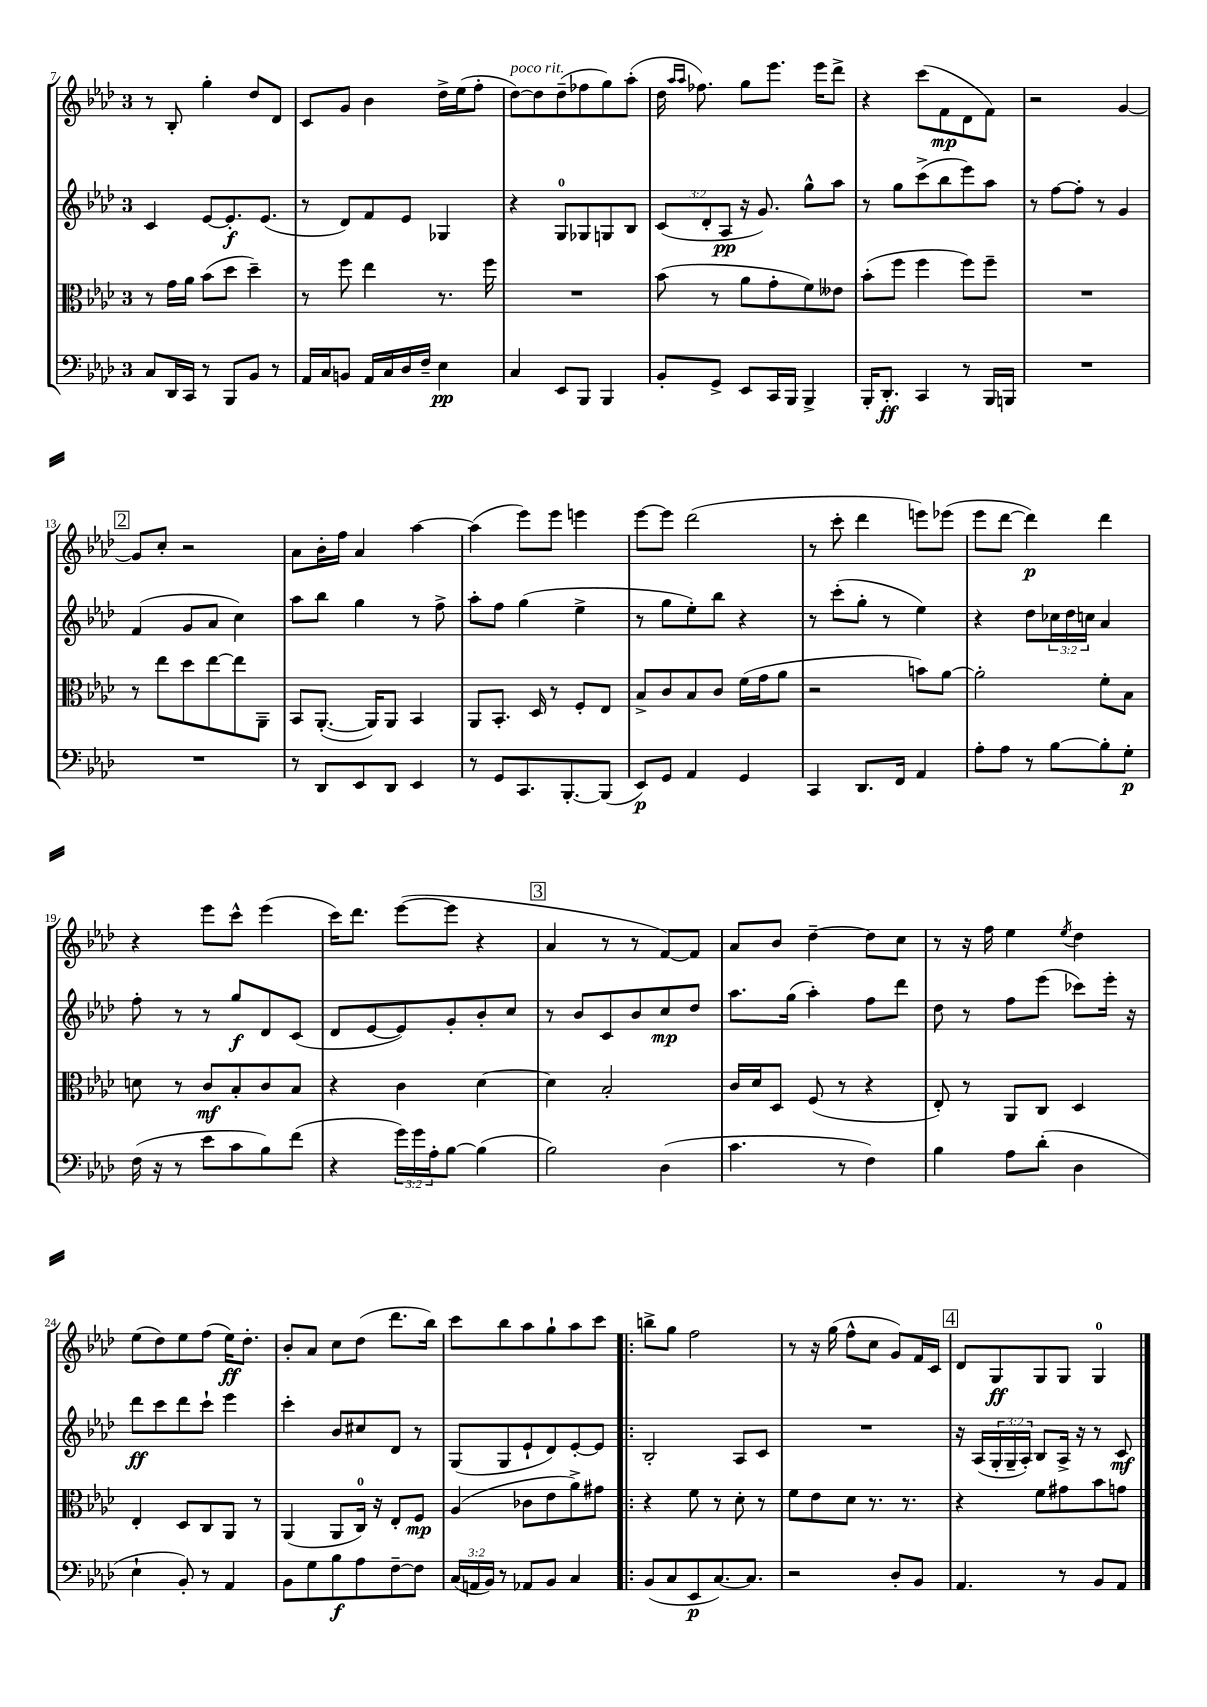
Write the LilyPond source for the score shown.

<<
\new StaffGroup <<
\new Staff = "s0" {
    \clef treble \key aes \major \once \override Staff.TimeSignature.style = #'single-digit \time 3/4
    r8 bes8-. g''4-. des''8 des'8 |
    c'8 g'8 bes'4 des''16-> ees''16( f''8-. |
    des''8~^\markup { \italic "poco rit." }) des''8 des''8--( fes''8 g''8) aes''8-.( |
    des''16 \grace { aes''16 aes''16 } fes''8.) g''8 ees'''8. ees'''16 des'''8-> |
    r4 c'''8( f'8\mp des'8 f'8) |
    r2 g'4~ |
    \mark \markup { \box "2" } g'8 c''8-. r2 |
    aes'8 bes'16-. f''16 aes'4 aes''4~ |
    aes''4( ees'''8) ees'''8 e'''4 |
    ees'''8~ ees'''8 des'''2( |
    r8 c'''8-. des'''4 e'''8) ees'''8( |
    ees'''8 des'''8~ des'''4\p) des'''4 |
    r4 ees'''8 c'''8-^ ees'''4( |
    c'''16) des'''8. ees'''8~( ees'''8 r4 |
    \mark \markup { \box "3" } aes'4 r8 r8 f'8~) f'8 |
    aes'8 bes'8 des''4~-- des''8 c''8 |
    r8 r16 f''16 ees''4 \acciaccatura { ees''8 } des''4 |
    ees''8( des''8) ees''8 f''8( ees''16\ff) des''8.-. |
    bes'8-. aes'8 c''8 des''8( des'''8. bes''16) |
    c'''8 bes''8 aes''8 g''8-! aes''8 c'''8 |
    \bar ".|:" b''8-> g''8 f''2 |
    r8 r16 g''16( f''8-^ c''8 g'8) f'16 c'16 |
    \mark \markup { \box "4" } des'8 g8\ff g8 g8 g4-0 \bar "|." |
}
\new Staff = "s1" {
    \clef treble \key aes \major \once \override Staff.TimeSignature.style = #'single-digit \time 3/4 \override Staff.TupletNumber.text = #tuplet-number::calc-fraction-text
    c'4 ees'8~ ees'8.-.\f ees'8.( |
    r8 des'8) f'8 ees'8 ges4 |
    r4 g8-0 ges8 g8 bes8 |
    \tuplet 3/2 { c'8( des'8-. aes8\pp } r16 g'8.) g''8-^ aes''8 |
    r8 g''8 c'''8->( bes''8 ees'''8) aes''8 |
    r8 f''8~ f''8-. r8 g'4 |
    \mark \markup { \box "2" } f'4( g'8 aes'8 c''4) |
    aes''8 bes''8 g''4 r8 f''8-> |
    aes''8-. f''8 g''4( ees''4-> |
    r8 g''8 ees''8-.) bes''8 r4 |
    r8 c'''8-.( g''8-. r8 ees''4) |
    r4 des''8 \tuplet 3/2 { ces''16 des''16 c''16 } aes'4 |
    f''8-. r8 r8 g''8\f des'8 c'8( |
    des'8 ees'8~ ees'8) g'8-. bes'8-. c''8 |
    \mark \markup { \box "3" } r8 bes'8 c'8 bes'8 c''8\mp des''8 |
    aes''8. g''16( aes''4-.) f''8 des'''8 |
    des''8 r8 f''8 ees'''8( ces'''8) ees'''16-. r16 |
    des'''8\ff c'''8 des'''8 c'''8-! ees'''4 |
    c'''4-. bes'8 cis''8 des'8 r8 |
    g8( g8 ees'8-! des'8) ees'8~-. ees'8 |
    \bar ".|:" bes2-. aes8 c'8 |
    R2. |
    \mark \markup { \box "4" } r16 aes16( \tuplet 3/2 { g16-. g16-- aes16-.) } bes8 aes16-> r16 r8 c'8\mf \bar "|." |
}
\new Staff = "s2" {
    \clef alto \key aes \major \once \override Staff.TimeSignature.style = #'single-digit \time 3/4
    r8 g'16 aes'16 bes'8( des''8 des''4--) |
    r8 f''8 ees''4 r8. f''16 |
    R2. |
    bes'8( r8 aes'8 g'8-. f'8) eeses'8 |
    bes'8-.( f''8 f''4 f''8) f''8-- |
    R2. |
    \mark \markup { \box "2" } r8 ees''8 des''8 ees''8~ ees''8 aes,8-- |
    bes,8 aes,8.~-.( aes,16) aes,8 bes,4 |
    aes,8 bes,8.-. des16 r8 f8-. ees8 |
    bes8-> c'8 bes8 c'8 f'16( g'16 aes'8 |
    r2 b'8) aes'8~ |
    aes'2-. f'8-. bes8 |
    d'8 r8 c'8\mf bes8-. c'8 bes8 |
    r4 c'4 des'4~ |
    \mark \markup { \box "3" } des'4 bes2-. |
    c'16 des'16 des8 f8( r8 r4 |
    ees8-.) r8 aes,8 c8 des4 |
    ees4-. des8 c8 aes,8 r8 |
    aes,4( aes,8 c16-0) r16 ees8-. f8\mp |
    aes4( ces'8 ees'8 aes'8->) gis'8 |
    \bar ".|:" r4 f'8 r8 des'8-. r8 |
    f'8 ees'8 des'8 r8. r8. |
    \mark \markup { \box "4" } r4 f'8 gis'8 bes'8 g'8 \bar "|." |
}
\new Staff = "s3" {
    \clef bass \key aes \major \once \override Staff.TimeSignature.style = #'single-digit \time 3/4 \override Staff.TupletNumber.text = #tuplet-number::calc-fraction-text
    c8 des,16 c,16 r8 bes,,8 bes,8 r8 |
    aes,16 c16 b,8 aes,16 c16 des16 f16-- ees4\pp |
    c4 ees,8 bes,,8 bes,,4 |
    bes,8-. g,8-> ees,8 c,16 bes,,16 bes,,4-> |
    bes,,16-. des,8.-.\ff c,4 r8 bes,,16 b,,16 |
    R2. |
    \mark \markup { \box "2" } R2. |
    r8 des,8 ees,8 des,8 ees,4 |
    r8 g,8 c,8. bes,,8.~-. bes,,8( |
    ees,8\p) g,8 aes,4 g,4 |
    c,4 des,8. f,16 aes,4 |
    aes8-. aes8 r8 bes8~ bes8-. g8-.\p |
    f16( r16 r8 ees'8 c'8 bes8) f'8( |
    r4 \tuplet 3/2 { g'16) g'16 aes16-. } bes8~ bes4( |
    \mark \markup { \box "3" } bes2) des4( |
    c'4. r8 f4) |
    bes4 aes8 des'8-.( des4 |
    ees4-! bes,8-.) r8 aes,4 |
    bes,8 g8 bes8\f aes8 f8~-- f8 |
    \tuplet 3/2 { c16( a,16 bes,16) } r8 aes,8 bes,8 c4 |
    \bar ".|:" bes,8( c8 ees,8\p c8.~) c8. |
    r2 des8-. bes,8 |
    \mark \markup { \box "4" } aes,4. r8 bes,8 aes,8 \bar "|." |
}
>>
>>
\layout { \context { \Score currentBarNumber = #7 } }
